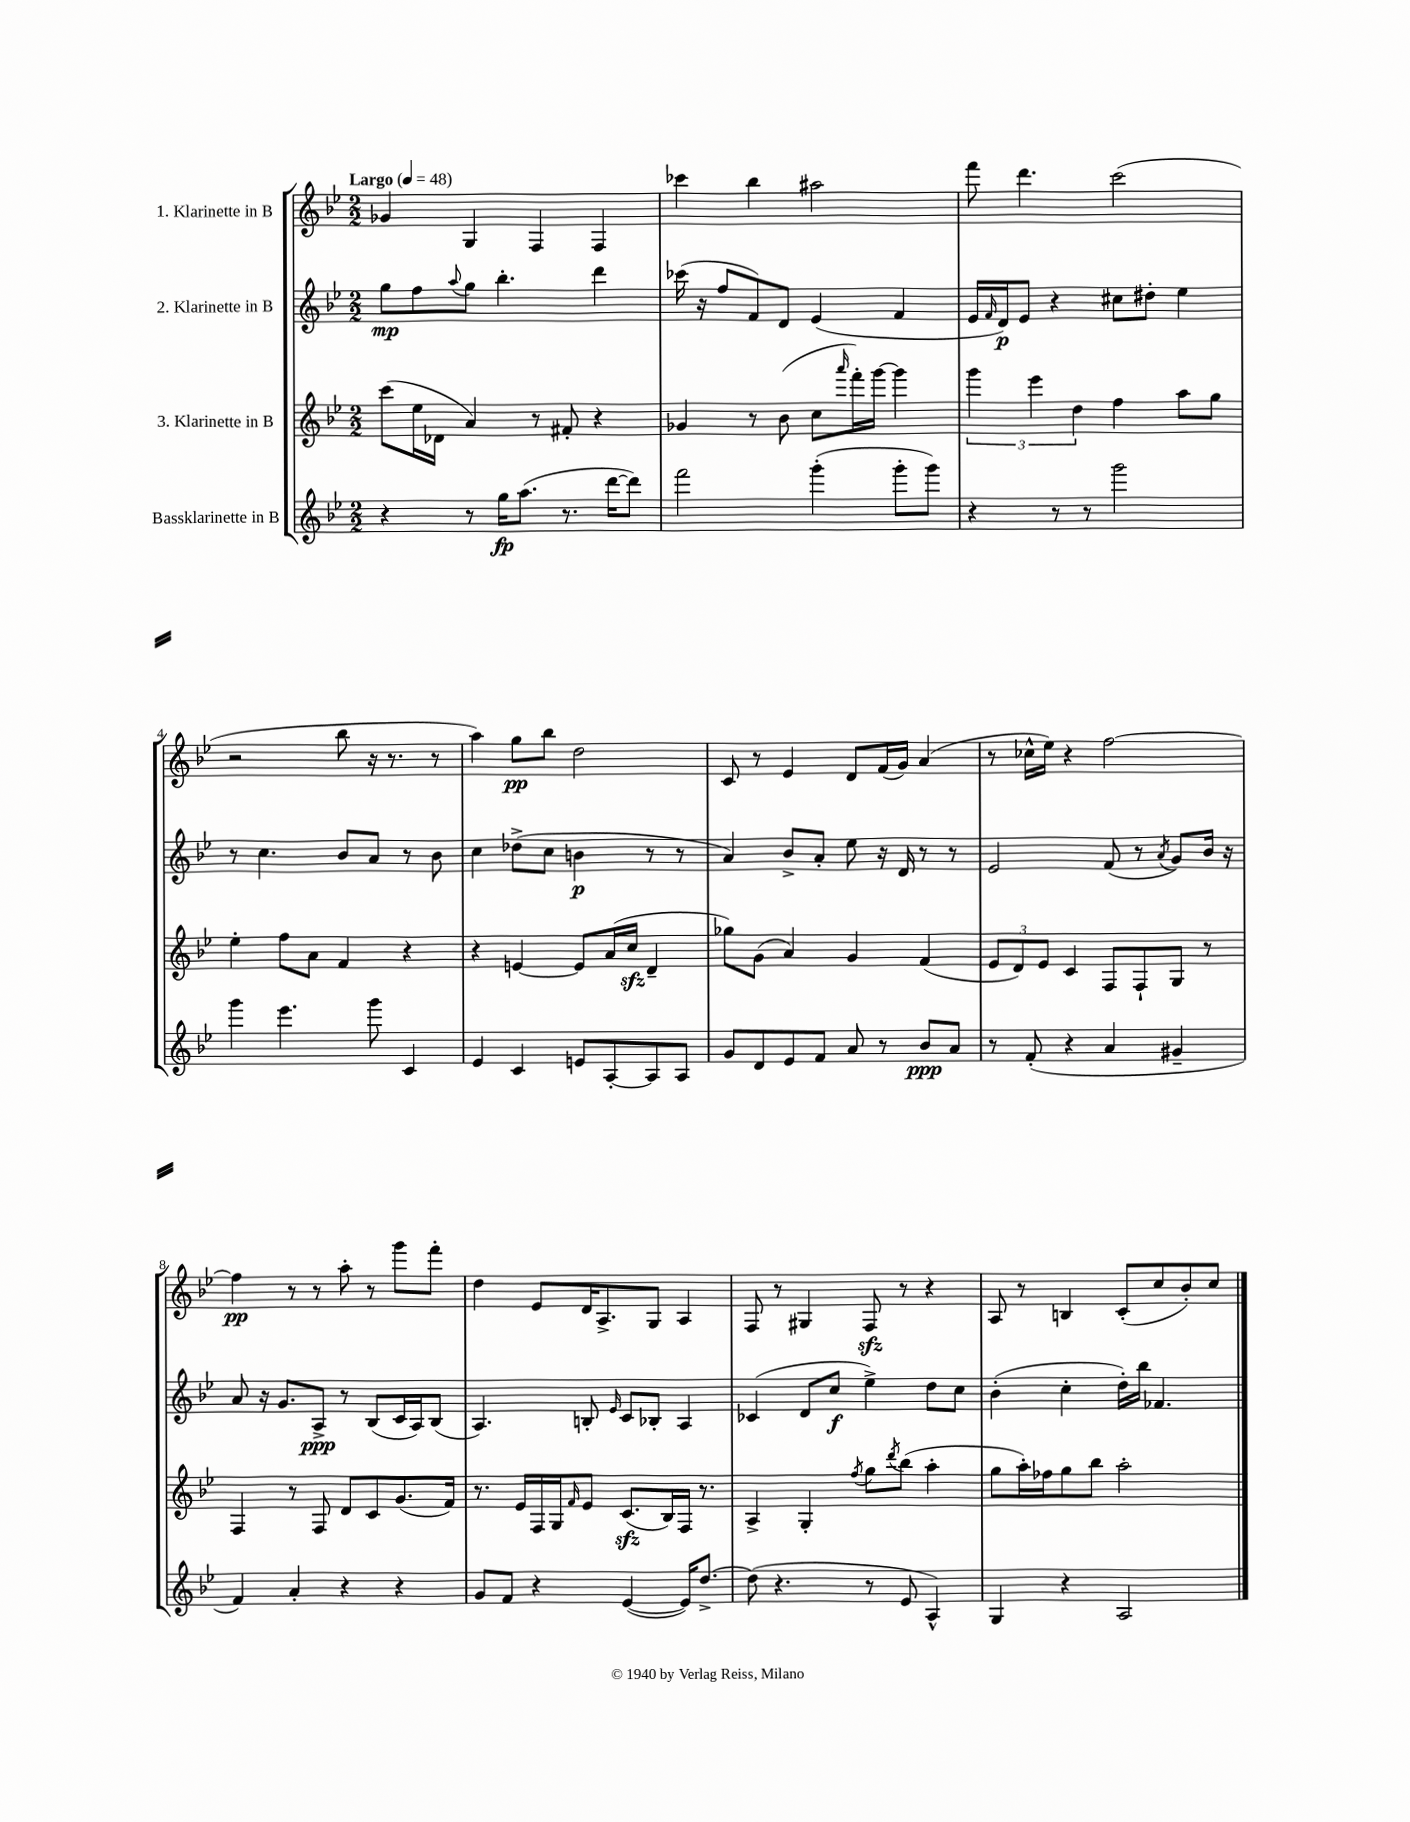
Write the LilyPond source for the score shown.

<<
\new StaffGroup <<
\new Staff = "s0" \with { instrumentName = "1. Klarinette in B" } {
    \clef treble \key bes \major \numericTimeSignature \time 2/2 \tempo "Largo" 4 = 48
    ges'4 g4 f4 f4 |
    ces'''4 bes''4 ais''2 |
    f'''8 d'''4. c'''2( |
    r2 bes''8 r16 r8. r8 |
    a''4) g''8\pp bes''8 d''2 |
    c'8 r8 ees'4 d'8 f'16( g'16) a'4( |
    r8 ces''16-^ ees''16) r4 f''2~ |
    f''4\pp r8 r8 a''8-. r8 g'''8 f'''8-. |
    d''4 ees'8 d'16 a8.-> g8 a4 |
    f8 r8 gis4 f8\sfz r8 r4 |
    a8 r8 b4 c'8-.( c''8 bes'8-.) c''8 \bar "|." |
}
\new Staff = "s1" \with { instrumentName = "2. Klarinette in B" } {
    \clef treble \key bes \major \numericTimeSignature \time 2/2
    g''8\mp f''8 \appoggiatura { a''8 } g''8 bes''4.-. d'''4 |
    ces'''16( r16 f''8 f'8) d'8 ees'4( f'4 |
    ees'16 \grace { f'16 } d'16\p) ees'8 r4 cis''8 dis''8-. ees''4 |
    r8 c''4. bes'8 a'8 r8 bes'8 |
    c''4 des''8->( c''8 b'4\p r8 r8 |
    a'4) bes'8-> a'8-. ees''8 r16 d'16 r8 r8 |
    ees'2 f'8( r8 \acciaccatura { a'8 } g'8) bes'16 r16 |
    a'8 r16 g'8. a8->\ppp r8 bes8( c'16 a16) bes8( |
    a4.) b8-. \grace { ees'16 } c'8 bes8-. a4 |
    ces'4( d'8 c''8\f ees''4->) d''8 c''8 |
    bes'4-.( c''4-. d''16-.) bes''16 fes'4. \bar "|." |
}
\new Staff = "s2" \with { instrumentName = "3. Klarinette in B" } {
    \clef treble \key bes \major \numericTimeSignature \time 2/2
    c'''8( ees''16 des'16 a'4) r8 fis'8-. r4 |
    ges'4 r8 bes'8( c''8 \grace { a'''16 } f'''16-.) g'''16~ g'''4 |
    \tuplet 3/2 { g'''4 ees'''4 d''4 } f''4 a''8 g''8 |
    ees''4-. f''8 a'8 f'4 r4 |
    r4 e'4~ e'8 a'16( c''16\sfz d'4-- |
    ges''8) g'8( a'4) g'4 f'4( |
    \tuplet 3/2 { ees'8 d'8) ees'8 } c'4 f8 f8-! g8 r8 |
    f4 r8 f8 d'8 c'8 g'8.( f'16) |
    r8. ees'16 f16 g16 \grace { f'16 } ees'8 c'8.\sfz( bes16) f16 r8. |
    a4-> g4-. \acciaccatura { f''8 } g''8 \acciaccatura { d'''8 } bes''8( a''4-. |
    g''8 a''16-.) fes''16 g''8 bes''8 a''2-. \bar "|." |
}
\new Staff = "s3" \with { instrumentName = "Bassklarinette in B" } {
    \clef treble \key bes \major \numericTimeSignature \time 2/2
    r4 r8 g''16\fp a''8.( r8. d'''16~ d'''8) |
    f'''2 g'''4-.( g'''8-. g'''8) |
    r4 r8 r8 g'''2 |
    g'''4 ees'''4. g'''8 c'4 |
    ees'4 c'4 e'8 a8~-. a8 a8 |
    g'8 d'8 ees'8 f'8 a'8 r8 bes'8\ppp a'8 |
    r8 f'8-.( r4 a'4 gis'4-- |
    f'4) a'4-. r4 r4 |
    g'8 f'8 r4 ees'4~( ees'16) d''8.~-> |
    d''8( r4. r8 ees'8 a4-^) |
    g4 r4 a2 \bar "|." |
}
>>
>>
